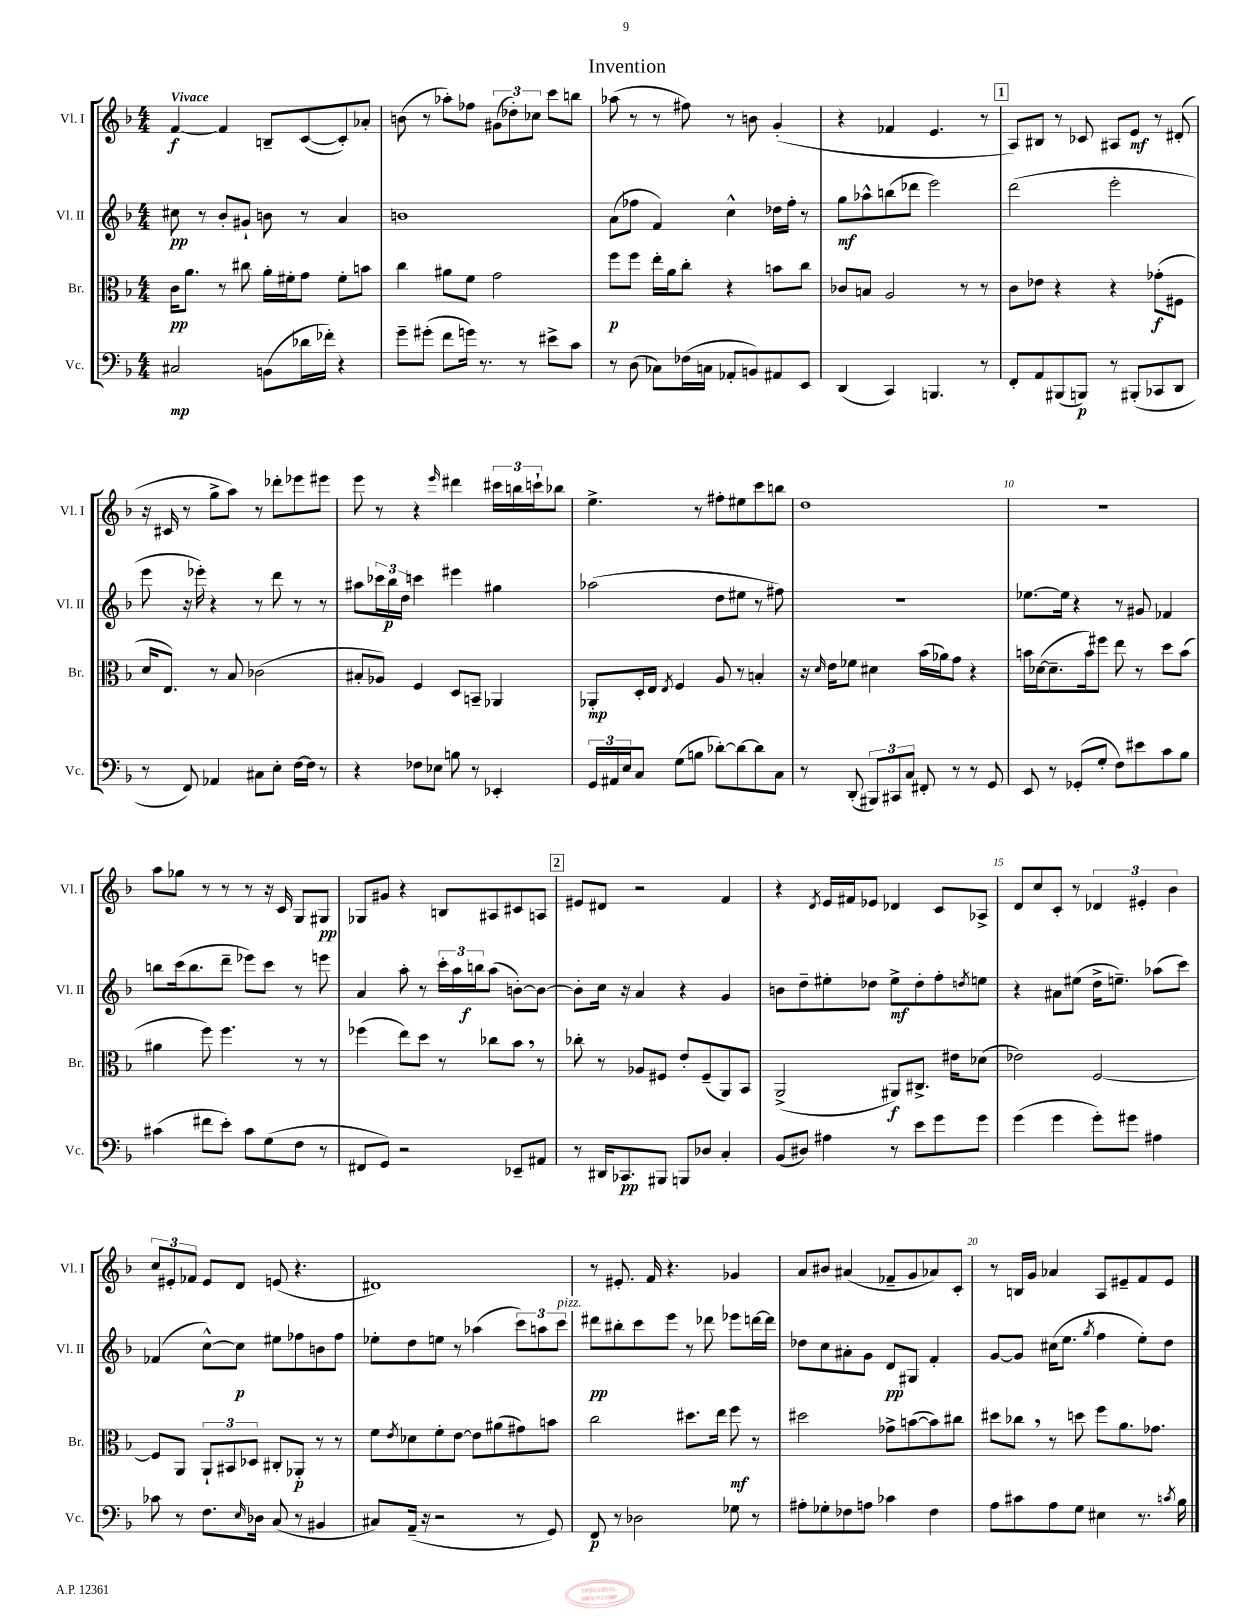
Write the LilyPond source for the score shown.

\header { title = "Invention" }
<<
\new StaffGroup <<
\new Staff = "s0" \with { instrumentName = "Vl. I" shortInstrumentName = "Vl. I" } {
    \clef treble \key f \major \numericTimeSignature \time 4/4 \tempo "Vivace"
    f'4~\f f'4 b8-- c'8~( c'8-.) aes'8-. |
    b'8( r8 aes''8-.) fes''8 \tuplet 3/2 { gis'8( des''8-.) ces''8 } c'''8 b''8 |
    aes''8( r8 r8 fis''8) r8 b'8 g'4-.( |
    r4 fes'4 e'4. r8 |
    \mark \markup { \box "1" } a8) bis8 r8 ces'8 ais8 e'8\mf r8 dis'8-.( |
    r16 cis'16 r8 g''8-> a''8) r8 des'''8-. ees'''8 eis'''8 |
    e'''8 r8 r4 \grace { e'''16 } dis'''4 \tuplet 3/2 { cis'''16 b''16 c'''16-! } bes''8 |
    e''4.-> r8 fis''8-. eis''8 c'''8 b''8 |
    d''1 |
    R1 |
    a''8 ges''8 r8 r8 r8 r16 c'16 g8 gis8\pp |
    ges8 gis'8 r4 b8 ais8 cis'8 a8 |
    \mark \markup { \box "2" } eis'8 dis'8 r2 f'4 |
    r4 \acciaccatura { d'8 } e'16 fis'16 ees'8 des'4 c'8 aes8-> |
    d'8 c''8 c'8-. r8 \tuplet 3/2 { des'4 eis'4-. bes'4 } |
    \tuplet 3/2 { c''8 eis'8-. fes'8 } eis'8 d'8 e'8( r4. |
    dis'1) |
    r8 eis'8.-. f'16 r4. ges'4 |
    a'8 bis'8 ais'4( fes'8-- g'8 aes'8) c'8-. |
    r8 b16 g'16 aes'4 a8 eis'8-- f'8 eis'8 \bar "|." |
}
\new Staff = "s1" \with { instrumentName = "Vl. II" shortInstrumentName = "Vl. II" } {
    \clef treble \key f \major \numericTimeSignature \time 4/4
    cis''8\pp r8 bes'8-. gis'8-! b'8 r8 a'4 |
    b'1 |
    a'8( fes''8 f'4) c''4-^ des''16 fes''16-. r8 |
    g''8\mf aes''8-^ b''8( des'''8 e'''2) |
    \mark \markup { \box "1" } d'''2( e'''2-. |
    e'''8 r16 ees'''16-.) r4 r8 d'''8 r8 r8 |
    ais''8 \tuplet 3/2 { ces'''16 bes''16\p d''16 } c'''4 eis'''4 gis''4 |
    aes''2( d''8 eis''8 r8 fis''8) |
    R1 |
    ees''8.~ ees''16 r4 r8 gis'8 fes'4 |
    b''8 c'''16( b''8. d'''8-- ees'''8) c'''8 r8 e'''8 |
    a'4 a''8-. r8 \tuplet 3/2 { c'''16-. a''16 b''16\f } a''8( b'8~-.) b'8~ |
    \mark \markup { \box "2" } b'8-. c''16 r16 a'4 r4 g'4 |
    b'8 d''8-- eis''8-. des''8 eis''8->\mf des''8-. f''8-. \acciaccatura { d''8 } e''8 |
    r4 ais'8 eis''8( d''16-> e''8.--) aes''8( c'''8) |
    fes'4( c''8~-^) c''8\p eis''8 fes''8 b'8 fes''8 |
    ees''8-. d''8 e''8 r8 aes''4( \tuplet 3/2 { c'''8) a''8 c'''8^\markup { \italic "pizz." } } |
    dis'''8\pp bis''8-. c'''8 e'''8 r8 des'''8 ees'''8 d'''16~ d'''16 |
    des''8 c''8 ais'8-. g'8 d'8\pp gis8 f'4-. |
    g'8~ g'8 cis''16( e''8. \acciaccatura { g''8 } f''4 e''8-.) d''8 \bar "|." |
}
\new Staff = "s2" \with { instrumentName = "Br." shortInstrumentName = "Br." } {
    \clef alto \key f \major \numericTimeSignature \time 4/4
    c'16\pp a'8. r8 cis''8 a'16-. fis'16-. g'8 fis'8-. b'8 |
    c''4 ais'8 f'8 g'2 |
    f''8\p f''8 e''16-. a'16 c''8-. r4 b'8 c''8 |
    ces'8 b8 a2 r8 r8 |
    \mark \markup { \box "1" } c'8 ees'8 r4 r4 ges'8-.\f( fis8 |
    d'16 e8.) r8 bes8 ces'2( |
    bis8-. aes8) f4 d8 b,8-- aes,4 |
    aes,8-.\mp d16-. e16 \acciaccatura { e8 } f4 a8 r8 b4-. |
    r16 \grace { d'16 } e'16 fes'8 dis'4 bes'16( aes'16) g'8 r4 |
    b'16 des'16~( des'8.-- b'16) fis''8 e''8 r8 d''8 b'8( |
    ais'4 f''8) f''4. r8 r8 |
    fes''4( e''8) d''8 r8 ces''8 bes'8 \breathe r8 |
    \mark \markup { \box "2" } ces''8-. r8 aes8 fis8 e'8-. fis8--( a,8) bes,8 |
    a,2->( ais,8\f) cis8.-> eis'16 des'8( |
    ees'2) f2~ |
    f8 a,8 \tuplet 3/2 { a,8-! bis,8 des8 } cis8-. aes,8-.\p r8 r8 |
    f'8 \acciaccatura { e'8 } des'8 f'8-. e'8~ e'8 ais'8( gis'8) b'8 |
    c''2 dis''8. e''16 f''8\mf r8 |
    dis''2 ges'8-> b'8~( b'8) cis''8 |
    dis''8 ces''8 \breathe r8 d''8 f''8 a'8. ges'8. \bar "|." |
}
\new Staff = "s3" \with { instrumentName = "Vc." shortInstrumentName = "Vc." } {
    \clef bass \key f \major \numericTimeSignature \time 4/4
    cis2\mp b,8( des'16 fes'16-.) r4 |
    g'8-- gis'8-.( f'8 g'16) r8. r8 eis'8-> c'8 |
    r8 d8( ces8) fes16( c16 aes,8-. b,8) ais,8 e,8 |
    d,4( c,4) b,,4. r8 |
    \mark \markup { \box "1" } f,8-. a,8 bis,,8( b,,8\p) r8 bis,,8-.( ces,8 d,8 |
    r8 f,8) aes,4 cis8 e8-. f16~ f16 r8 |
    r4 fes8 ees8 b8 r8 ees,4-. |
    \tuplet 3/2 { g,16 ais,16 e16 } c8 g8( b8 des'8~-.) des'8~ des'8 c8 |
    r8 d,8-.( \tuplet 3/2 { bis,,8) cis,8 c8 } fis,8-. r8 r8 g,8 |
    e,8 r8 ges,8-.( g8-. f8) eis'8 c'8 bes8 |
    cis'4( fis'8 e'8-.) cis'8 g8( f8 r8 |
    fis,8 g,8) r2 ees,8-- ais,8 |
    \mark \markup { \box "2" } r8 dis,16 ces,8.\pp bis,,8 b,,8 des8 c4-. |
    bes,8( dis8) ais4 r8 e'8 g'8 g'8 |
    g'4( g'4 g'8-.) gis'8 ais4 |
    ces'8 r8 f8. \grace { e16 } des16 c8( r8 bis,4 |
    cis8) a,16--( r16 r2 r8 g,8) |
    f,8\p r8 des2 ges8 r8 |
    ais8-. ges8-. fes8 a8 ces'4 fes4 |
    a8 cis'8 a8 g8 eis4 r8. \acciaccatura { c'8 } bes16 \bar "|." |
}
>>
>>
\layout { \context { \Score \override BarNumber.break-visibility = ##(#f #t #t) barNumberVisibility = #(every-nth-bar-number-visible 5) } }
